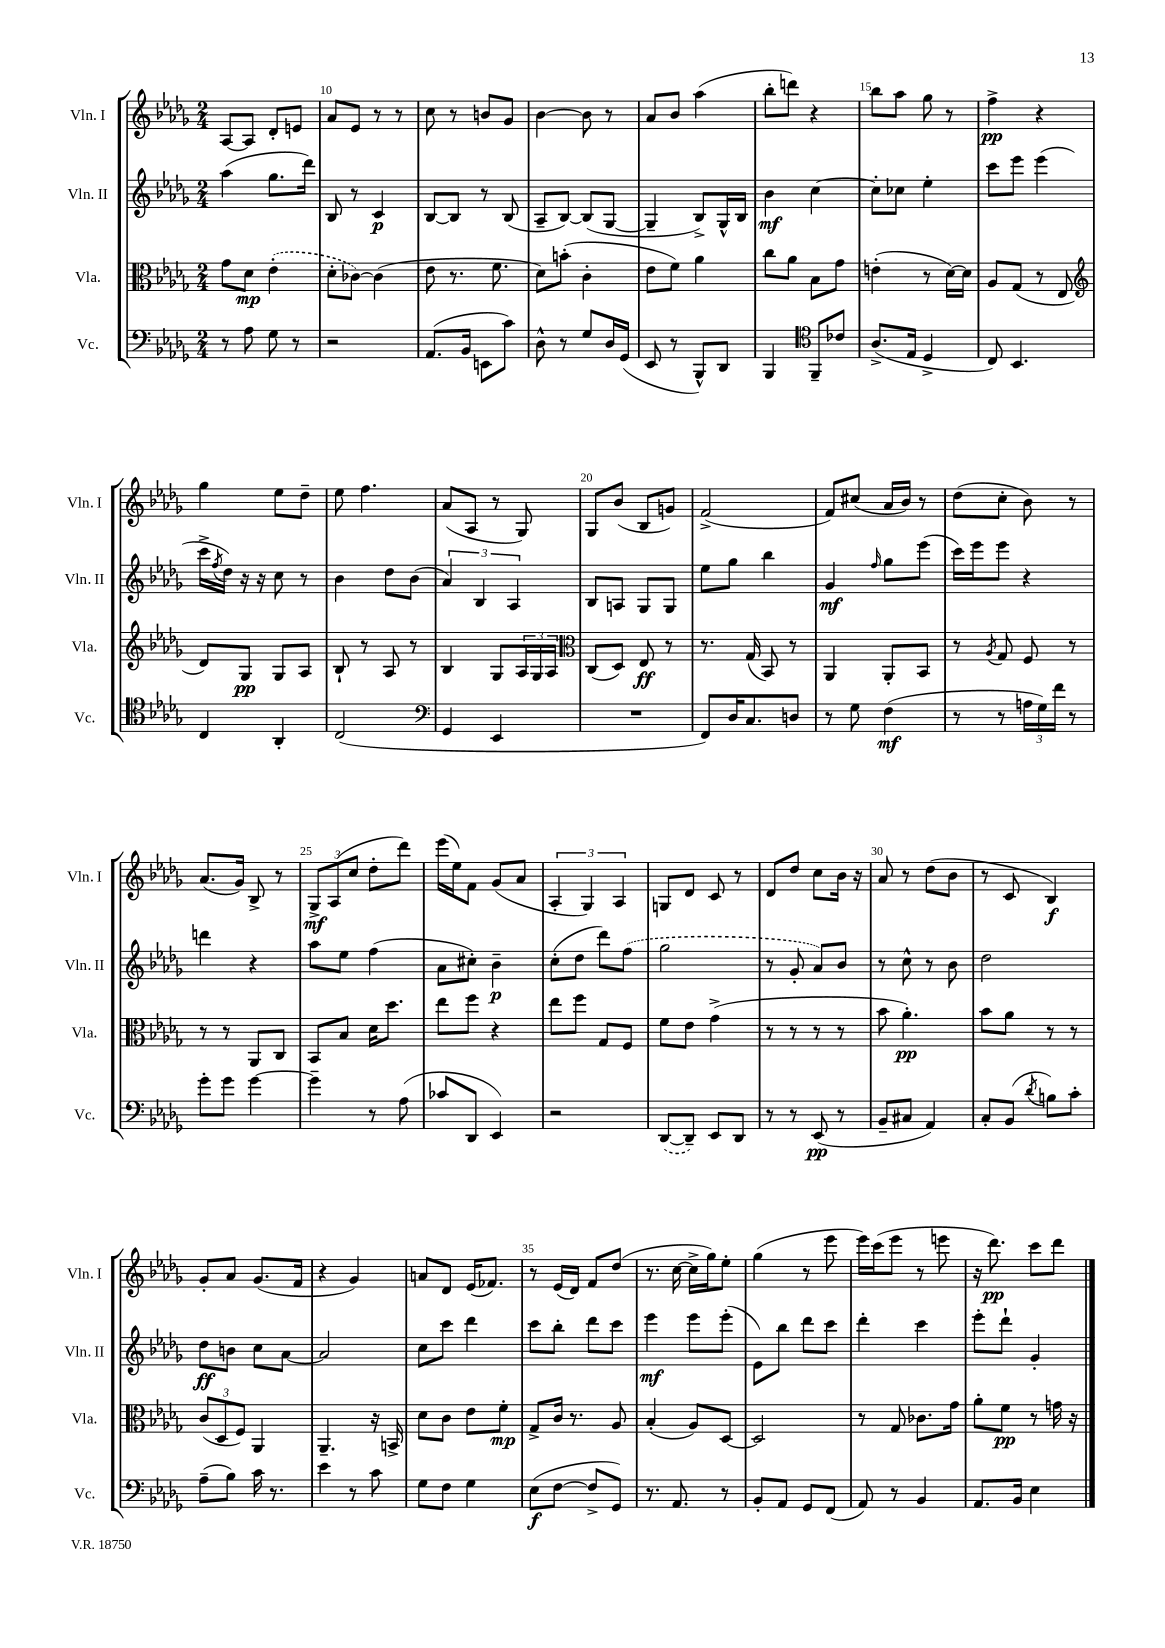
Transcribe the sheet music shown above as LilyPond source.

<<
\new StaffGroup <<
\new Staff = "s0" \with { instrumentName = "Vln. I" shortInstrumentName = "Vln. I" } {
    \clef treble \key des \major \numericTimeSignature \time 2/4
    aes8~ aes8 des'8-. e'8 |
    aes'8 ees'8 r8 r8 |
    c''8 r8 b'8 ges'8 |
    bes'4~ bes'8 r8 |
    aes'8 bes'8 aes''4( |
    bes''8-. d'''8) r4 |
    bes''8 aes''8 ges''8 r8 |
    f''4->\pp r4 |
    ges''4 ees''8 des''8-- |
    ees''8 f''4. |
    aes'8( aes8 r8 ges8) |
    ges8 bes'8( bes8 g'8) |
    f'2->( |
    f'8) cis''8( aes'16 bes'16) r8 |
    des''8( c''8-. bes'8) r8 |
    aes'8.( ges'16) bes8-> r8 |
    \tuplet 3/2 { ges8->\mf aes8( c''8 } des''8-. des'''8) |
    ees'''16( ees''16) f'8 ges'8( aes'8 |
    \tuplet 3/2 { aes4-. ges4) aes4 } |
    g8 des'8 c'8 r8 |
    des'8 des''8 c''8 bes'16 r16 |
    aes'8 r8 des''8( bes'8 |
    r8 c'8 bes4\f) |
    ges'8-. aes'8 ges'8.( f'16 |
    r4 ges'4) |
    a'8 des'8 ees'16( fes'8.) |
    r8 ees'16( des'16) f'8 des''8( |
    r8. c''16~ c''16-> ges''16) ees''8-. |
    ges''4( r8 ees'''8 |
    ees'''16) c'''16( ees'''8 r8 e'''8 |
    r16 des'''8.\pp) c'''8 des'''8 \bar "|." |
}
\new Staff = "s1" \with { instrumentName = "Vln. II" shortInstrumentName = "Vln. II" } {
    \clef treble \key des \major \numericTimeSignature \time 2/4
    aes''4( ges''8. des'''16) |
    bes8 r8 c'4\p |
    bes8~ bes8 r8 bes8( |
    aes8-- bes8~) bes8( ges8~ |
    ges4-- bes8->) ges16-^ bes16 |
    bes'4\mf c''4~ |
    c''8-. ces''8 ees''4-. |
    c'''8 ees'''8 ees'''4( |
    c'''16-> \acciaccatura { f''8 } des''16) r16 r16 c''8 r8 |
    bes'4 des''8 bes'8( |
    \tuplet 3/2 { aes'4) bes4 aes4 } |
    bes8 a8 ges8 ges8 |
    ees''8 ges''8 bes''4 |
    ges'4\mf \grace { f''16 } ges''8 ees'''8( |
    c'''16) ees'''16 ees'''8 r4 |
    d'''4 r4 |
    aes''8 ees''8 f''4( |
    aes'8 cis''8-.) bes'4--\p |
    c''8-.( des''8 des'''8) \once \slurDashed f''8( |
    ges''2 |
    r8 ges'8-. aes'8) bes'8 |
    r8 c''8-^ r8 bes'8 |
    des''2 |
    des''8\ff b'8 c''8 aes'8~ |
    aes'2 |
    c''8 c'''8 des'''4 |
    c'''8 bes''8-. des'''8 c'''8 |
    ees'''4\mf ees'''8 ees'''8-.( |
    ees'8) bes''8 des'''8 c'''8 |
    des'''4-. c'''4 |
    ees'''8-. des'''8-! ges'4-. \bar "|." |
}
\new Staff = "s2" \with { instrumentName = "Vla." shortInstrumentName = "Vla." } {
    \clef alto \key des \major \numericTimeSignature \time 2/4
    ges'8 des'8\mp \once \slurDashed ees'4-.( |
    des'8-. ces'8~) ces'4( |
    ees'8 r8. f'8. |
    des'8) b'8-.( c'4-. |
    ees'8 f'8) aes'4 |
    c''8 aes'8 bes8 ges'8 |
    e'4-.( r8 des'16~) des'16 |
    aes8 ges8( r8 ees8 |
    \clef treble des'8) ges8\pp ges8 aes8 |
    bes8-! r8 aes8 r8 |
    bes4 ges8 \tuplet 3/2 { aes16 ges16 aes16 } |
    \clef alto c8( des8) ees8\ff r8 |
    r8. ges16( bes,8) r8 |
    aes,4 aes,8-. bes,8 |
    r8 \acciaccatura { aes8 } ges8 f8 r8 |
    r8 r8 aes,8 c8 |
    bes,8 bes8 des'16 des''8. |
    ees''8 f''8 r4 |
    ees''8 f''8 ges8 f8 |
    f'8 ees'8 ges'4->( |
    r8 r8 r8 r8 |
    bes'8 aes'4.-.\pp) |
    bes'8 aes'8 r8 r8 |
    \tuplet 3/2 { c'8( des8 f8) } aes,4 |
    aes,4.-- r16 b,16-> |
    des'8 c'8 ees'8 f'8-.\mp |
    ges8-> c'16 r8. aes8 |
    bes4-.( aes8) des8~ |
    des2 |
    r8 ges8 ces'8. ges'16 |
    aes'8-. f'8\pp r8 g'16 r16 \bar "|." |
}
\new Staff = "s3" \with { instrumentName = "Vc." shortInstrumentName = "Vc." } {
    \clef bass \key des \major \numericTimeSignature \time 2/4
    r8 aes8 ges8 r8 |
    r2 |
    aes,8.( bes,16 e,8 c'8) |
    des8-^ r8 ges8 des16 ges,16( |
    ees,8 r8 bes,,8-^) des,8 |
    bes,,4 \clef tenor f,8-- ces'8 |
    aes8.->( ees16 des4-> |
    c8) bes,4. |
    c4 aes,4-. |
    c2( |
    \clef bass ges,4 ees,4 |
    R2 |
    f,8) des16 c8. d8 |
    r8 ges8 f4\mf( |
    r8 r8 \tuplet 3/2 { a16 ges16) f'16 } r8 |
    ges'8-. ges'8 ges'4~ |
    ges'4-- r8 aes8( |
    ces'8 des,8 ees,4) |
    r2 |
    \once \slurDashed des,8~( des,8--) ees,8 des,8 |
    r8 r8 ees,8\pp( r8 |
    bes,8-- cis8 aes,4) |
    c8-. bes,8( \acciaccatura { des'8 } b8) c'8-. |
    aes8--( bes8) c'16 r8. |
    ees'4 r8 c'8 |
    ges8 f8 ges4 |
    ees8\f( f8~ f8-> ges,8) |
    r8. aes,8. r8 |
    bes,8-. aes,8 ges,8 f,8( |
    aes,8) r8 bes,4 |
    aes,8. bes,16 ees4 \bar "|." |
}
>>
>>
\layout { \context { \Score currentBarNumber = #9 \override BarNumber.break-visibility = ##(#f #t #t) barNumberVisibility = #(every-nth-bar-number-visible 5) } }
